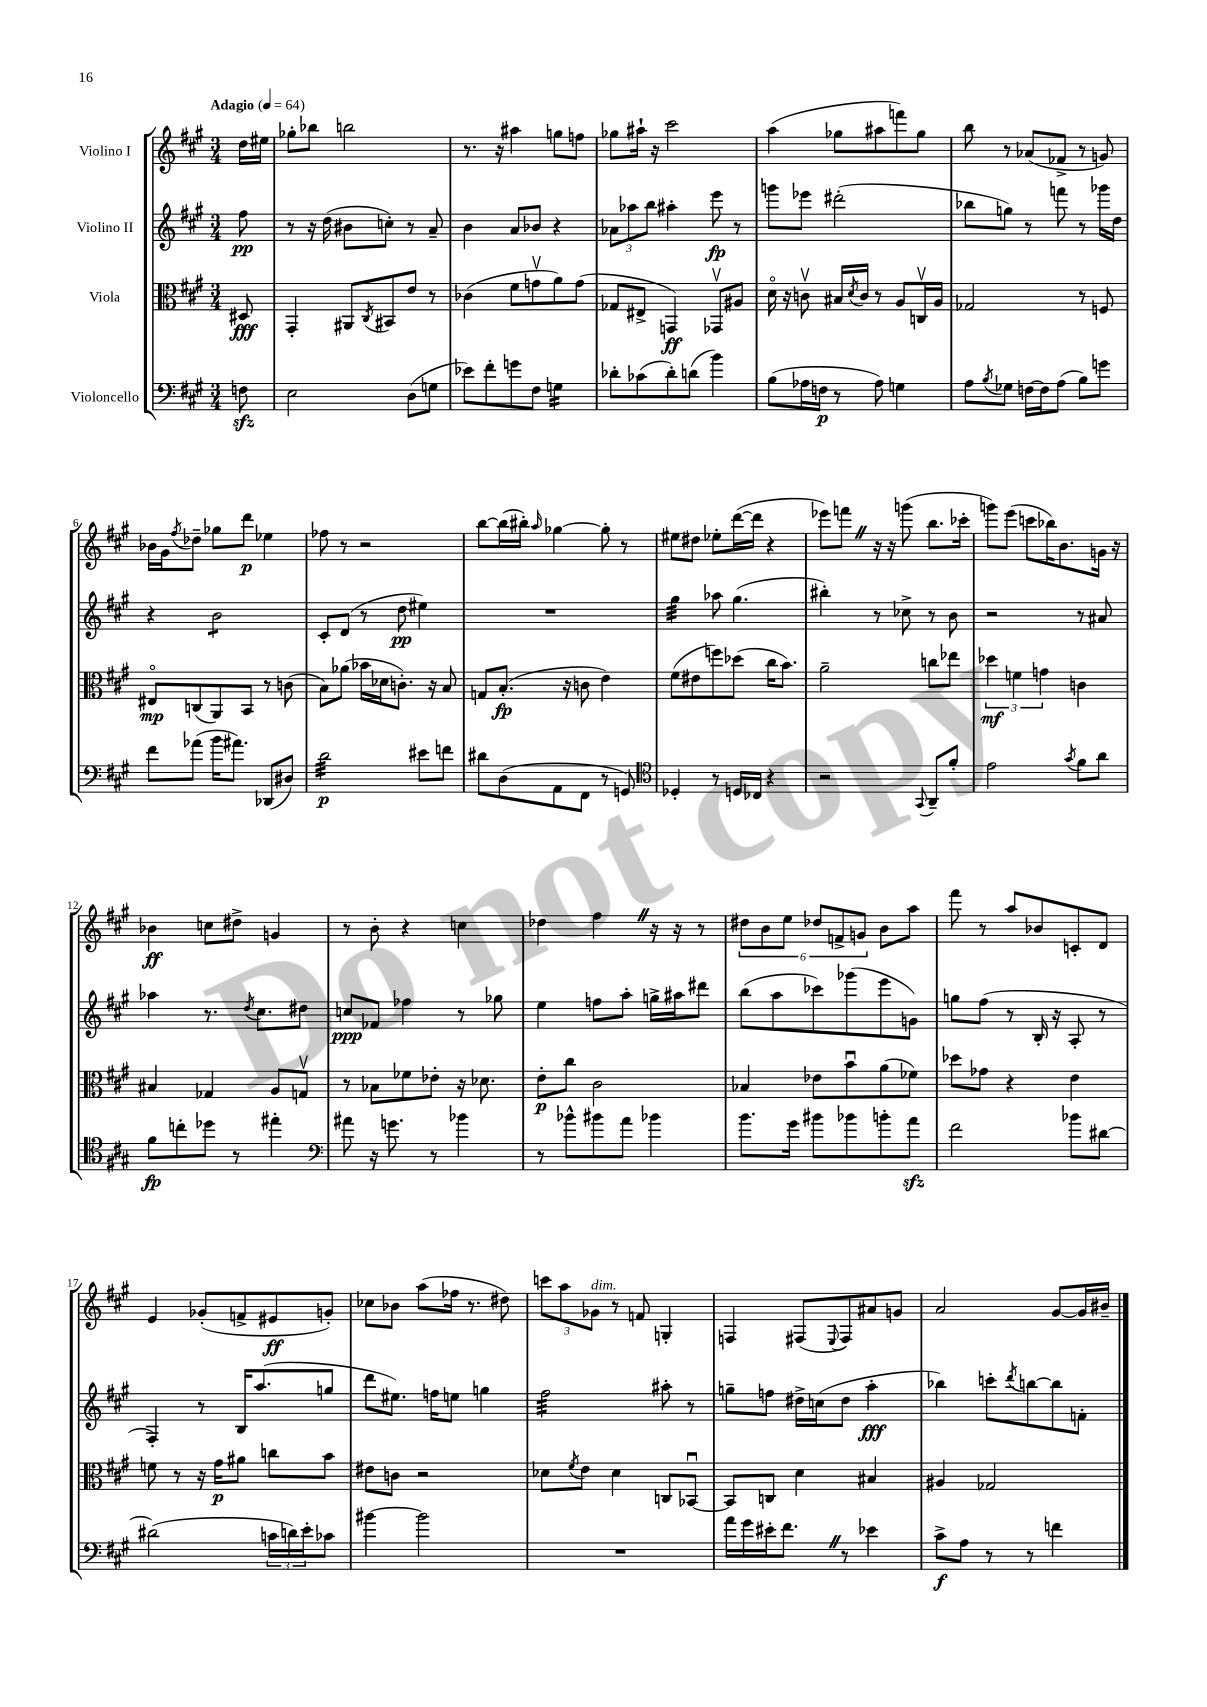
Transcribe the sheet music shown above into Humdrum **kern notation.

**kern	**dynam	**kern	**dynam	**kern	**dynam	**kern	**dynam
*part4	*part4	*part3	*part3	*part2	*part2	*part1	*part1
*staff4	*staff4	*staff3	*staff3	*staff2	*staff2	*staff1	*staff1
*I"Violoncello	*	*I"Viola	*	*I"Violino II	*	*I"Violino I	*
*clefF4	*	*clefC3	*	*clefG2	*	*clefG2	*
*k[f#c#g#]	*	*k[f#c#g#]	*	*k[f#c#g#]	*	*k[f#c#g#]	*
*M3/4	*	*M3/4	*	*M3/4	*	*M3/4	*
*MM64	*	*MM64	*	*MM64	*	*MM64	*
=	=	=	=	=	=	=	=
!	!	!	!	!	!	!LO:TX:a:B:t=Adagio	!
8Fnzz\	.	8D#X/	fff	8ff#\	pp	16dd\LL	.
.	.	.	.	.	.	16ee#X\JJ	.
=1	=1	=1	=1	=1	=1	=1	=1
2E\	.	4GG#'/	.	8r	.	8gg-X'\L	.
.	.	.	.	16r	.	8bb-X\J	.
.	.	.	.	(16dd\	.	.	.
.	.	8AA#X/L	.	8b#X\L	.	2bbn\	.
.	.	8qC#/	.	.	.	.	.
.	.	8BB#X/	.	8ccn'\J)	.	.	.
(8D\L	.	8e/J	.	8r	.	.	.
8Gn\J	.	8r	.	8a~/	.	.	.
=2	=2	=2	=2	=2	=2	=2	=2
8e-X\L)	.	(4c-X\	.	4b\	.	8.r	.
8f#'\	.	.	.	.	.	.	.
.	.	.	.	.	.	16r	.
8gn\	.	8f#\L	.	8a/L	.	4aa#X\	.
8F#\J	.	8gnv\	.	8b-X/J	.	.	.
*tremolo	*	*	*	*	*	*	*
16Gn\LL	.	8a\)	.	4r	.	8ggn\L	.
16Gn\	.	.	.	.	.	.	.
16Gn\	.	(8g\J	.	.	.	8ffn\J	.
16Gn\JJ	.	.	.	.	.	.	.
*Xtremolo	*	*	*	*	*	*	*
=3	=3	=3	=3	=3	=3	=3	=3
8d-X'\L	.	8G-X/L	.	12a-X\L	.	8gg-X\L	.
.	.	.	.	12aa-X\	.	.	.
(8c-X\	.	8E#X^/J	.	.	.	16aa#X`\Jk	.
.	.	.	.	12bb\J	.	.	.
.	.	.	.	.	.	16r	.
8d-'\)	.	4GGn/)	ff	4aa#X'\	.	2ccc#\	.
(8dn\J	.	.	.	.	.	.	.
4b\)	.	8GG-Xv/L	.	8eee\	fp	.	.
.	.	8A#X/J	.	8r	.	.	.
=4	=4	=4	=4	=4	=4	=4	=4
(8B\L	.	16d\	.	8gggn\L	.	(4aa\	.
.	.	16r	.	.	.	.	.
16A-X\L	.	8cnv\	.	8eee-X\J	.	.	.
16Fn\JJ	p	.	.	.	.	.	.
8r	.	16B#X/LL	.	(2ddd#X'\	.	8gg-X\L	.
.	.	8qd/	.	.	.	.	.
.	.	16c/JJ	.	.	.	.	.
8A-\)	.	8r	.	.	.	8aa#X\	.
4Gn\	.	8A/L	.	.	.	8fffn\)	.
.	.	16Cnv/L	.	.	.	8gg-\J	.
.	.	16A/JJ	.	.	.	.	.
=5	=5	=5	=5	=5	=5	=5	=5
8A\L	.	2G-X/	.	8bb-X\L	.	8bb\	.
8qB/	.	.	.	.	.	.	.
8G-X\J	.	.	.	8ggn\J)	.	8r	.
[16Fn\LL	.	.	.	8r	.	(8a-X/L	.
16F\J]	.	.	.	.	.	.	.
(8A\J	.	.	.	8fffn\	.	8f-X^/J	.
8B\L)	.	8r	.	8r	.	8r	.
8gn\J	.	8Fn/	.	16ggg-X\LL	.	8gn/)	.
.	.	.	.	16dd\JJ	.	.	.
!!LO:LB:g=z
=6	=6	=6	=6	=6	=6	=6	=6
8f#\L	.	8E#X/L	mp	4r	.	16b-X\LL	.
.	.	.	.	.	.	16g#\J	.
.	.	.	.	.	.	8qff#/	.
(8a-X\J	.	(8Cn/	.	.	.	8dd-X~\J	.
*	*	*	*	*tremolo	*	*	*
16b\KL	.	8AA/)	.	8b\L	.	8gg-X\L	.
8.a#X\J)	.	.	.	.	.	.	.
.	.	8BB/J	.	8b\	.	8ddd\J	p
(8DD-X/L	.	8r	.	8b\	.	4ee-X\	.
8D#X/J)	.	(8cn\	.	8b\J	.	.	.
*	*	*	*	*Xtremolo	*	*	*
=7	=7	=7	=7	=7	=7	=7	=7
*tremolo	*	*	*	*	*	*	*
32d\LLL	p	8B\L)	.	8c#'/L	.	8ff-X\	.
32d\	.	.	.	.	.	.	.
32d\	.	.	.	.	.	.	.
32d\	.	.	.	.	.	.	.
32d\	.	(8a-X\J	.	(8d/J	.	8r	.
32d\	.	.	.	.	.	.	.
32d\	.	.	.	.	.	.	.
32d\	.	.	.	.	.	.	.
32d\	.	16b-X\LL	.	8r	.	2r	.
32d\	.	.	.	.	.	.	.
32d\	.	16d-X\J	.	.	.	.	.
32d\	.	.	.	.	.	.	.
32d\	.	8.cn'\J)	.	8dd\	pp	.	.
32d\	.	.	.	.	.	.	.
32d\	.	.	.	.	.	.	.
32d\JJJ	.	.	.	.	.	.	.
*Xtremolo	*	*	*	*	*	*	*
8e#X\L	.	.	.	4ee#X\)	.	.	.
.	.	16r	.	.	.	.	.
8fn\J	.	8B/	.	.	.	.	.
=8	=8	=8	=8	=8	=8	=8	=8
8d#X\L	.	8Gn/L	.	2.r	.	[8bb\L	.
(8D\	.	(8.B'/J	fp	.	.	(16bb\L]	.
.	.	.	.	.	.	16bb#X'\JJ)	.
.	.	.	.	.	.	16qqaa/	.
8AA\	.	.	.	.	.	[4gg-X\	.
.	.	16r	.	.	.	.	.
8FF#\J	.	8cn\	.	.	.	.	.
8r	.	4e\)	.	.	.	8gg-'\]	.
8GGn/)	.	.	.	.	.	8r	.
=9	=9	=9	=9	=9	=9	=9	=9
*clefC4	*	*	*	*	*	*	*
*	*	*	*	*tremolo	*	*	*
4D-X'/	.	(8f#\L	.	32gg#\LLL	.	8ee#X\L	.
.	.	.	.	32gg#\	.	.	.
.	.	.	.	32gg#\	.	.	.
.	.	.	.	32gg#\	.	.	.
.	.	8e#X\	.	32gg#\	.	8dd#X\J	.
.	.	.	.	32gg#\	.	.	.
.	.	.	.	32gg#\	.	.	.
.	.	.	.	32gg#\JJJ	.	.	.
*	*	*	*	*Xtremolo	*	*	*
8r	.	8ffn\)	.	8aa-X\	.	8ee-X'\L	.
16Dn/LL	.	(8dd-X\J	.	(4.gg#\	.	([16ddd\L	.
16C-X/JJ	.	.	.	.	.	16ddd\JJ]	.
4r	.	16cc#\KL	.	.	.	4r	.
.	.	8.b\J)	.	.	.	.	.
=10	=10	=10	=10	=10	=10	=10	=10
2r	.	2a~\	.	4bb#X'\)	.	8eee-X\L)	.
.	.	.	.	.	.	8fffnZ\J	.
.	.	.	.	8r	.	16r	.
.	.	.	.	.	.	16r	.
.	.	.	.	8cc-X^\	.	(8gggn\	.
8qqGG#/	.	.	.	.	.	.	.
8AA~/L	.	8ccn\L	.	8r	.	8.bb\L	.
8f#'/J	.	8ee-X\J	.	8b\	.	.	.
.	.	.	.	.	.	16ccc-X'\Jk	.
=11	=11	=11	=11	=11	=11	=11	=11
2e\	.	6dd-X\	mf	2r	.	8gggn\L)	.
.	.	.	.	.	.	(8eee\J	.
.	.	6fn\	.	.	.	.	.
.	.	.	.	.	.	8cccn\L	.
.	.	6gn\	.	.	.	.	.
.	.	.	.	.	.	16bb-X\K)	.
.	.	.	.	.	.	8.b\	.
8qg#/	.	.	.	.	.	.	.
8f#\L	.	4cn\	.	8r	.	.	.
8a\J	.	.	.	8a#X/	.	16gn\Jk	.
.	.	.	.	.	.	16r	.
!!LO:LB:g=z
=12	=12	=12	=12	=12	=12	=12	=12
8f#\L	fp	4B#X/	.	4aa-X\	.	4b-X\	ff
8ccn'\	.	.	.	.	.	.	.
8dd-X\J	.	4G-X/	.	8.r	.	8ccn\L	.
8r	.	.	.	.	.	8dd#X^\J	.
.	.	.	.	8qdd/	.	.	.
.	.	.	.	8.cc#\L	.	.	.
4ee#X'\	.	8A/L	.	.	.	4gn/	.
.	.	8Gnv/J	.	8dd#X\J	.	.	.
=13	=13	=13	=13	=13	=13	=13	=13
*clefF4	*	*	*	*	*	*	*
8a#X\	.	8r	.	8ccn/L	ppp	8r	.
16r	.	8B-X\L	.	8f-X/J	.	8b'\	.
8.gn\	.	.	.	.	.	.	.
.	.	8f-X\	.	4ff-X\	.	4r	.
8r	.	8e-X'\J	.	.	.	.	.
4b-X\	.	16r	.	8r	.	4ccn\	.
.	.	8.d-X\	.	.	.	.	.
.	.	.	.	8gg-X\	.	.	.
=14	=14	=14	=14	=14	=14	=14	=14
8r	.	8e'\L	p	4ee\	.	4dd-X\	.
8b-X^^\L	.	8cc#\J	.	.	.	.	.
8b#X\	.	2c#\	.	8ffn\L	.	4ff#Z\	.
8a\J	.	.	.	8aa'\J	.	.	.
4b-X\	.	.	.	16ggn^\LL	.	16r	.
.	.	.	.	16aa#X\J	.	16r	.
.	.	.	.	8ddd#X\J	.	8r	.
=15	=15	=15	=15	=15	=15	=15	=15
8.b\L	.	4B-X/	.	(8bb\L	.	12dd#X\L	.
.	.	.	.	.	.	12b\	.
.	.	.	.	8aa\	.	.	.
.	.	.	.	.	.	12ee\J	.
16g#\Jk	.	.	.	.	.	.	.
8b#X\L	.	8e-X\L	.	8ccc-X\)	.	12dd-X/L	.
.	.	.	.	.	.	12fn^/	.
8b-X\	.	8bu\	.	(8ggg-X\	.	.	.
.	.	.	.	.	.	12gn/J	.
8bn'\	.	(8a\	.	8eee\	.	8b\L	.
8azz\J	.	8f-X\J)	.	8gn\J)	.	8aa\J	.
=16	=16	=16	=16	=16	=16	=16	=16
2f#\	.	8dd-X\L	.	8ggn\L	.	8fff#\	.
.	.	8g-X\J	.	(8ff#\J	.	8r	.
.	.	4r	.	8r	.	8aa/L	.
.	.	.	.	16B'/	.	8b-X/	.
.	.	.	.	16r	.	.	.
8b-X\L	.	4e\	.	8A'/	.	8cn'/	.
[8d#X\J	.	.	.	8r	.	8d/J	.
!!LO:LB:g=z
=17	=17	=17	=17	=17	=17	=17	=17
(2d#X\]	.	8fn\	.	4F#'/)	.	4e/	.
.	.	8r	.	.	.	.	.
.	.	16r	.	8r	.	(8g-X'/L	.
.	.	16g#\KL	p	.	.	.	.
.	.	8a#X\J	.	16B/KL	.	8fn^/	.
.	.	.	.	(8.aa/	.	.	.
24cn\LL	.	8ccn\L	.	.	.	8e#X/	ff
24dn\)	.	.	.	.	.	.	.
24e'\J	.	.	.	.	.	.	.
8c-X\J	.	8b\J	.	8ggn/J	.	8gn'/J)	.
=18	=18	=18	=18	=18	=18	=18	=18
[4b#X\	.	8e#X\L	.	8ddd\L	.	8cc-X\L	.
.	.	8cn\J	.	8.ee#X\J)	.	8b-X\J	.
2b#\]	.	2r	.	.	.	(8aa\L	.
.	.	.	.	16ffn\KL	.	.	.
.	.	.	.	8een\J	.	16ff-X\Jk	.
.	.	.	.	.	.	8.r	.
.	.	.	.	4ggn\	.	.	.
.	.	.	.	.	.	8dd#X\)	.
=19	=19	=19	=19	=19	=19	=19	=19
*	*	*	*	*tremolo	*	*	*
2.r	.	8d-X\L	.	32ff#\LLL	.	12cccn\L	.
.	.	.	.	32ff#\	.	.	.
.	.	.	.	32ff#\	.	.	.
.	.	.	.	.	.	12aa\	.
.	.	.	.	32ff#\	.	.	.
.	.	8qf#/	.	.	.	.	.
.	.	8e\J	.	32ff#\	.	.	.
.	.	.	.	32ff#\	.	.	.
!	!	!	!	!	!	!LO:TX:a:i:t=dim.	!
.	.	.	.	.	.	12g-X\J	.
.	.	.	.	32ff#\	.	.	.
.	.	.	.	32ff#\	.	.	.
.	.	4d-\	.	32ff#\	.	8r	.
.	.	.	.	32ff#\	.	.	.
.	.	.	.	32ff#\	.	.	.
.	.	.	.	32ff#\	.	.	.
.	.	.	.	32ff#\	.	8fn/	.
.	.	.	.	32ff#\	.	.	.
.	.	.	.	32ff#\	.	.	.
.	.	.	.	32ff#\JJJ	.	.	.
*	*	*	*	*Xtremolo	*	*	*
.	.	8Cn/L	.	8aa#X'\	.	4Gn'/	.
.	.	[8BB-Xu/J	.	8r	.	.	.
=20	=20	=20	=20	=20	=20	=20	=20
16a\LL	.	8BB-/L]	.	8ggn~\L	.	4Fn/	.
16g#\	.	.	.	.	.	.	.
16e#X'\J	.	8Cn/J	.	8ffn\J	.	.	.
8.f#Z\J	.	.	.	.	.	.	.
.	.	4d\	.	16dd#X^\LL	.	(8F#X/L	.
.	.	.	.	(16ccn\J	.	.	.
.	.	.	.	.	.	8qqE/	.
8r	.	.	.	8dd#\J	.	8F#/)	.
4e-X\	.	4B#X/	.	4aa'\	fff	8a#X/	.
.	.	.	.	.	.	8gn/J	.
=21	=21	=21	=21	=21	=21	=21	=21
8c#^\L	f	4A#X/	.	4bb-X\)	.	2a/	.
8A\J	.	.	.	.	.	.	.
8r	.	2G-X/	.	8cccn'\L	.	.	.
.	.	.	.	8qddd/	.	.	.
8r	.	.	.	[8bbn\	.	.	.
4fn\	.	.	.	8bb\]	.	[8g#/L	.
.	.	.	.	8fn'\J	.	16g#/L]	.
.	.	.	.	.	.	16b#X~/JJ	.
==	==	==	==	==	==	==	==
*-	*-	*-	*-	*-	*-	*-	*-
